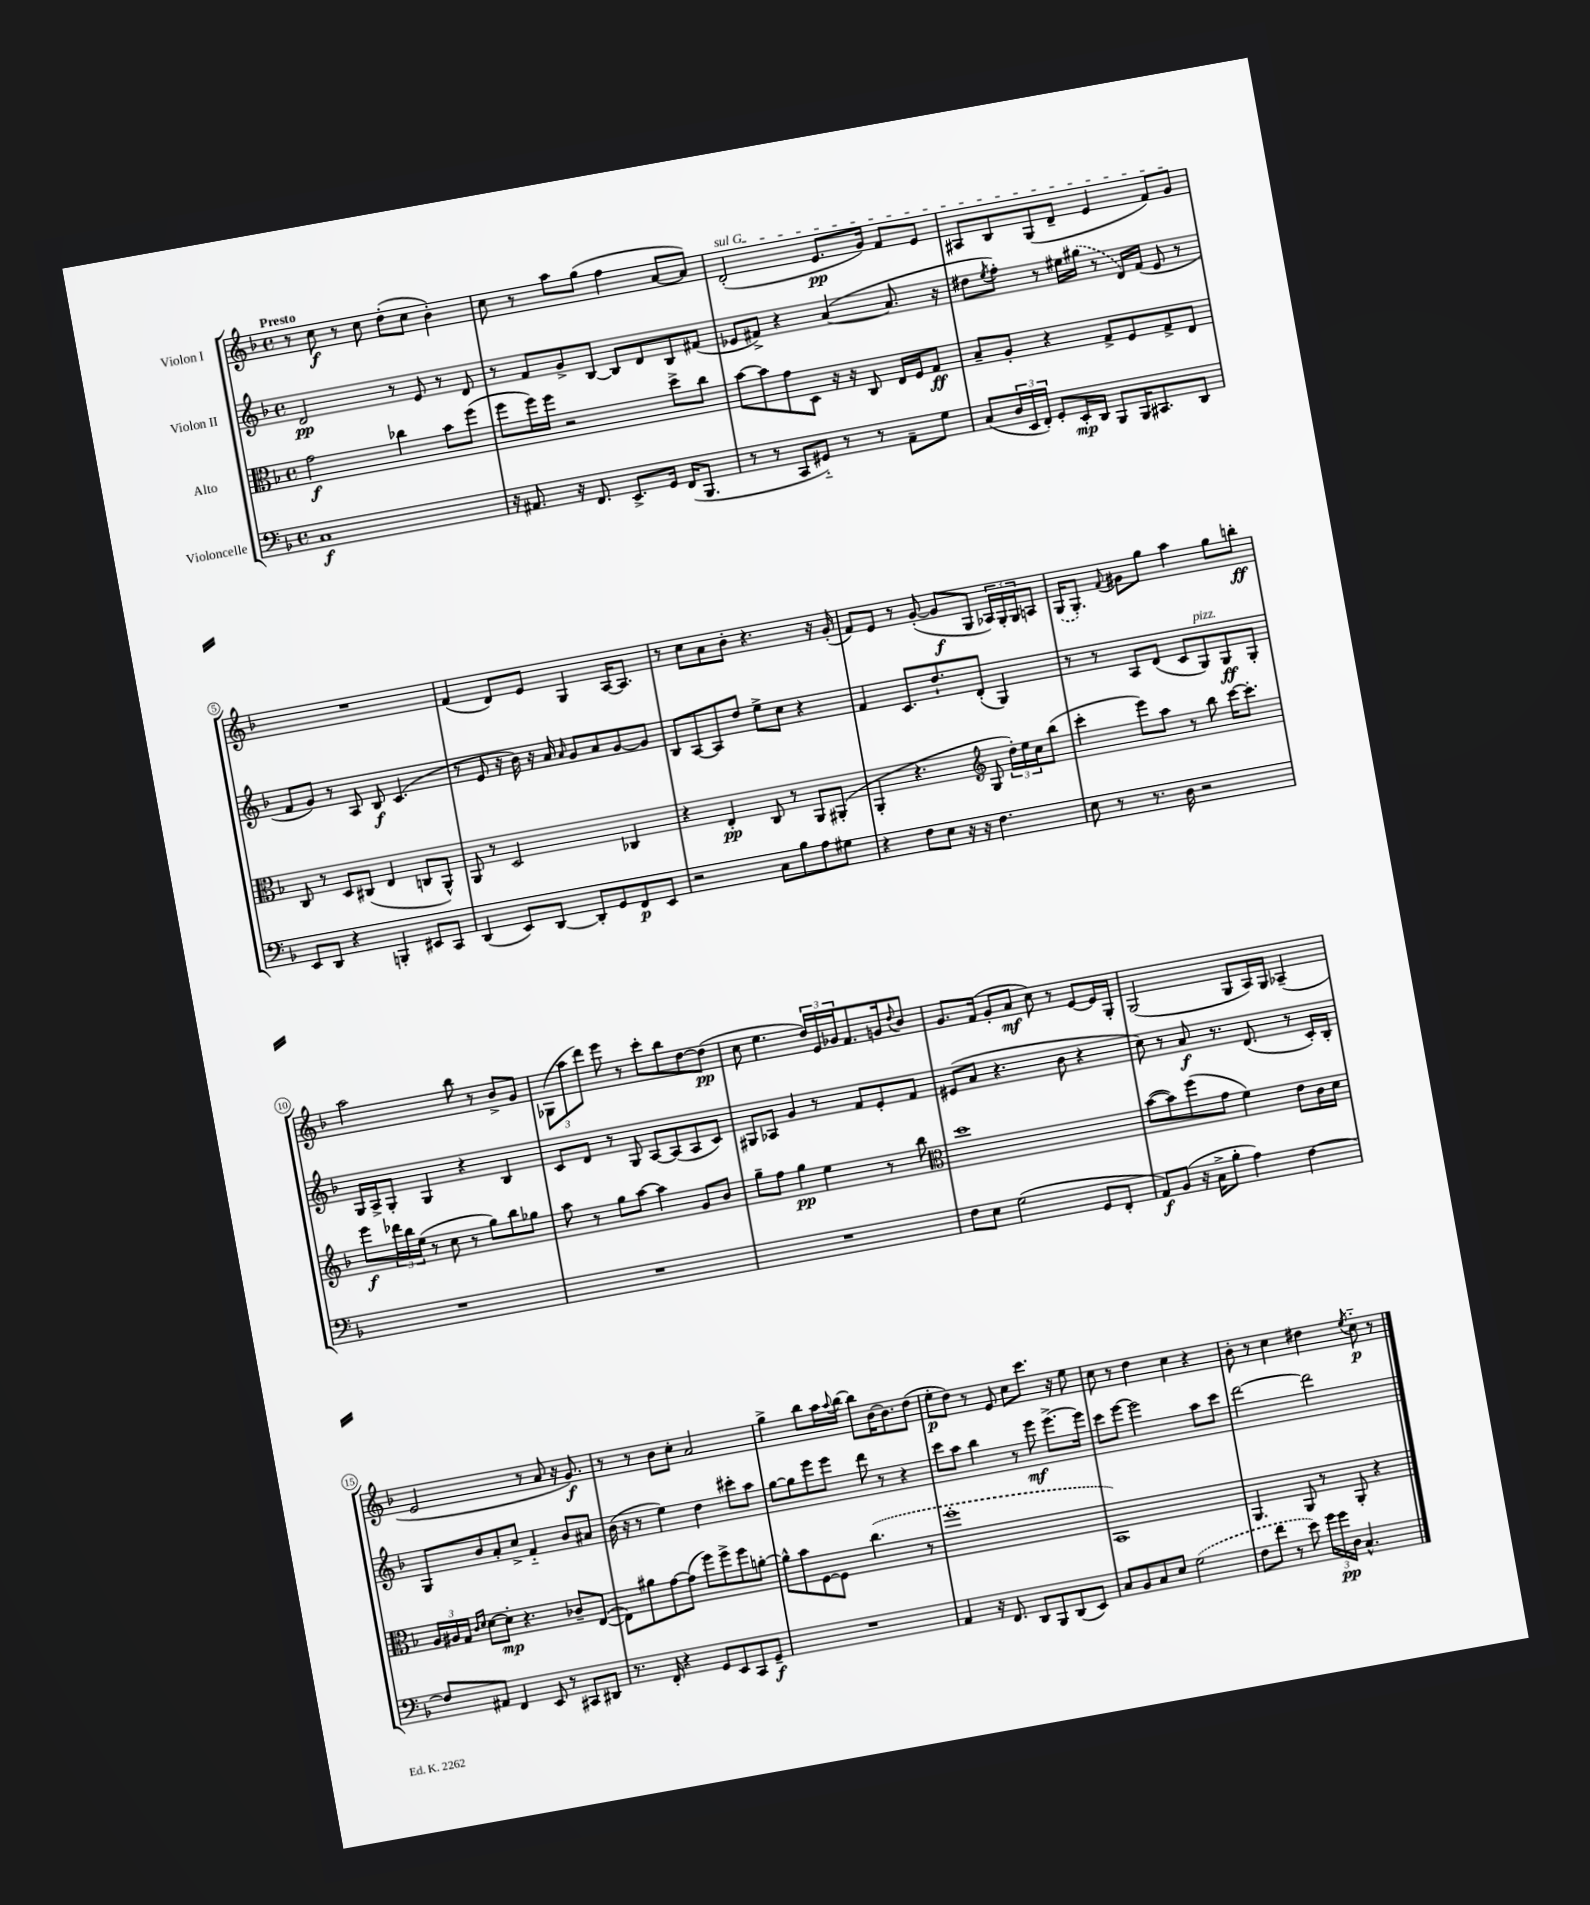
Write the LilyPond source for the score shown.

<<
\new StaffGroup <<
\new Staff = "s0" \with { instrumentName = "Violon I" } {
    \clef treble \key f \major \defaultTimeSignature \time 4/4 \tempo "Presto"
    r8 c''8\f r8 c''8 d''8-.( c''8 bes'4-.) |
    c''8 r8 a''8 g''8( f''4 a'8~ a'8) |
    \once \override TextSpanner.bound-details.left.text = \markup { \italic "sul G" } d'2-.\startTextSpan( e'8.\pp g'16) f'8 e'8 |
    ais8 bes8 g8( d'8-- e'4 f'8) g'8\stopTextSpan |
    R1 |
    f'4( d'8) e'8 g4 a16~ a8. |
    r8 c''8 a'8 bes'8-. r4. r16 g'16-.( |
    f'8) e'8 r8 g'8~-.( g'8\f g8 \tuplet 3/2 { aes16) g16-. g16 } a8 |
    \once \slurDashed g16( g8.-.) \appoggiatura { f'8 } gis'8 g''8 a''4 g''8 b''8-.\ff |
    a''2 bes''8 r8 bes'8-> g'8 |
    \tuplet 3/2 { ges8( a''8 d'''8) } e'''8 r8 c'''8-. bes''8 d''8~ d''8\pp( |
    c''8 e''4. \tuplet 3/2 { d''16) e'16 ges'16 } f'8. g'16 \appoggiatura { d''8 } bes'8 |
    g'8. f'16( g'8-. a'8\mf c''8) r8 e'8~ e'16 g16-. |
    g2( g8 a16) g16 aes4--( |
    e'2 r8 a'8 r16 g'8.\f) |
    r8 r8 bes'8 c''8-. a'2 |
    g''4-> bes''8 a''16 \appoggiatura { a''8 } bes''16~ bes''8 bes'16~ bes'8. d''8( |
    e''8-.\p d''8) r8 e'8 c''8 c'''8. r16 e''8 |
    c''8 r8 d''4 c''4 r4 |
    bes'8-. r8 c''4 dis''4 \acciaccatura { e''8 } c''8-_\p r8 \bar "|." |
}
\new Staff = "s1" \with { instrumentName = "Violon II" } {
    \clef treble \key f \major \defaultTimeSignature \time 4/4
    d'2\pp r8 e'8 r8 d'8 |
    r8 f'8 g'8-> bes8~ bes8 d'8 bes8 fis'8( |
    ees'8 fis'8->) r4 a'4~( a'8. r16 |
    dis''8 \acciaccatura { e''8 } f''8-.) r8 eis''16 \once \slurDashed gis''16( r8 d'16) f'16( e'8 r8 |
    f'8 g'8) r8 a8 bes8\f c'4.( |
    r8 e'8 r16 bes'16) r16 a'16 \grace { a'16 } g'8 a'8 g'8~ g'8 |
    bes8 a8~ a8 d''8 e''8-> c''8 r4 |
    f'4 c'8. d''8.-! d'8-.( g4) |
    r8 r8 a8 d'8( c'8 g8^\markup { \italic "pizz." }) g8\ff g8-. |
    g16 a16-> g8-. g4 r4 bes4 |
    c'8 d'8 r8 g8 a8~ a8( a8 c'8) |
    gis8 aes8 g'4 r8 f'8 e'8-. f'8 |
    eis'8( a'8 r4. bes'8 r4 |
    c''8) r8 a'8\f r8. d'8.( r8 c'16-.) bes16-. |
    g8 bes'8 a'8-. c''8-> f'4-_ bes'8 ais'8 |
    bes'16( r16 r8 e''4) d''4 cis'''8-. a''8 |
    g''8~ g''8 e'''8 e'''8 d'''8 r8 r4 |
    c'''8 a''8 bes''4 r8 e'''8\mf e'''8.~-> e'''16 |
    c'''8 e'''8~ e'''2 a''8 c'''8 |
    d'''2~ d'''2 \bar "|." |
}
\new Staff = "s2" \with { instrumentName = "Alto" } {
    \clef alto \key f \major \defaultTimeSignature \time 4/4
    g'2\f ces''4 bes'8 f''8( |
    f''8 f''16) f''16 r2 d''8-> c''8 |
    bes'8~ bes'8 g'8 d8 r16 r16 c8 e16 f16 g8\ff |
    bes8-- a8-. r4 g8-> f8 g8-> e8 |
    c8 r8 d8 cis8( e4 c8 a,8-^) |
    a,8 r8 d2 ces4 |
    r4 e4-.\pp c8 r8 a,8 ais,8-.( |
    a,4-. r4. \clef treble g8 \tuplet 3/2 { d''16-.) e''16 c''16 } bes''8( |
    c'''4-. e'''8) a''8 r8 bes''8 c'''16~ c'''8.-. |
    e'''8\f \tuplet 3/2 { des'''16 bes''16 e''16( } r8 c''8 r8 g''8) bes''8 ges''8 |
    a''8 r8 g''8 a''8~ a''4 g'8 bes'8 |
    g''8-- f''8 g''4\pp e''4 r8 bes''8 |
    \clef alto d''1 |
    bes'8~( bes'8) f''8( g'8 f'4) e'8 c'16 d'16 |
    \tuplet 3/2 { a16 ais16 g16 } \grace { c'16 d'16 } d'8~ d'8-.\mp r4. ces'8-- e8~( |
    e8) ais'8 g'8~ g'8( f''8) f''8-> f''8 a'8~-. |
    a'8-^ bes'8 f8~ f8 \once \slurDashed c''4.( r8 |
    f''1-. |
    bes,1) |
    a,4. a,8 r8 a,8-. r4 \bar "|." |
}
\new Staff = "s3" \with { instrumentName = "Violoncelle" } {
    \clef bass \key f \major \defaultTimeSignature \time 4/4
    c1\f |
    r16 ais,8. r16 f,8. e,8.-> g,16 f,16( bes,,8. |
    r8 r8 c,8 gis,8-_) r8 r8 a,8-- g8 |
    c8( \tuplet 3/2 { d16 e,16 f,16-.) } g,8-. e,16-.\mp d,16 bes,,8 bes,,16 cis,8. d,8 |
    e,8 d,8 r4 b,,4-. eis,8 c,8 |
    d,4( e,8) d,8~ d,8-. g,8 f,8\p e,8 |
    r2 c8 bes8 a8 gis8 |
    r4 f8 e8 r16 r16 f4. |
    e8 r8 r8. d16 r2 |
    R1 |
    R1 |
    R1 |
    f8 e8 g2( g,8 f,8-. |
    a,8\f) bes,8( r16 c16-> bes8-. a4) f4~ |
    f8 ais,8 f,4 e,8 r8 cis,8 dis,8 |
    r8. f,16-. r4 g,8 e,8 c,8 g,8--\f |
    R1 |
    a,4 r16 f,8. d,8 bes,,8 d,8( e,8) |
    c8 bes,8 c8 e8 \once \slurDashed g2( |
    f8 f'8 r8 e'8) \tuplet 3/2 { g'16 g'16\pp d16 } c4.-^ \bar "|." |
}
>>
>>
\layout { \context { \Score \override BarNumber.stencil = #(make-stencil-circler 0.1 0.3 ly:text-interface::print) } }
